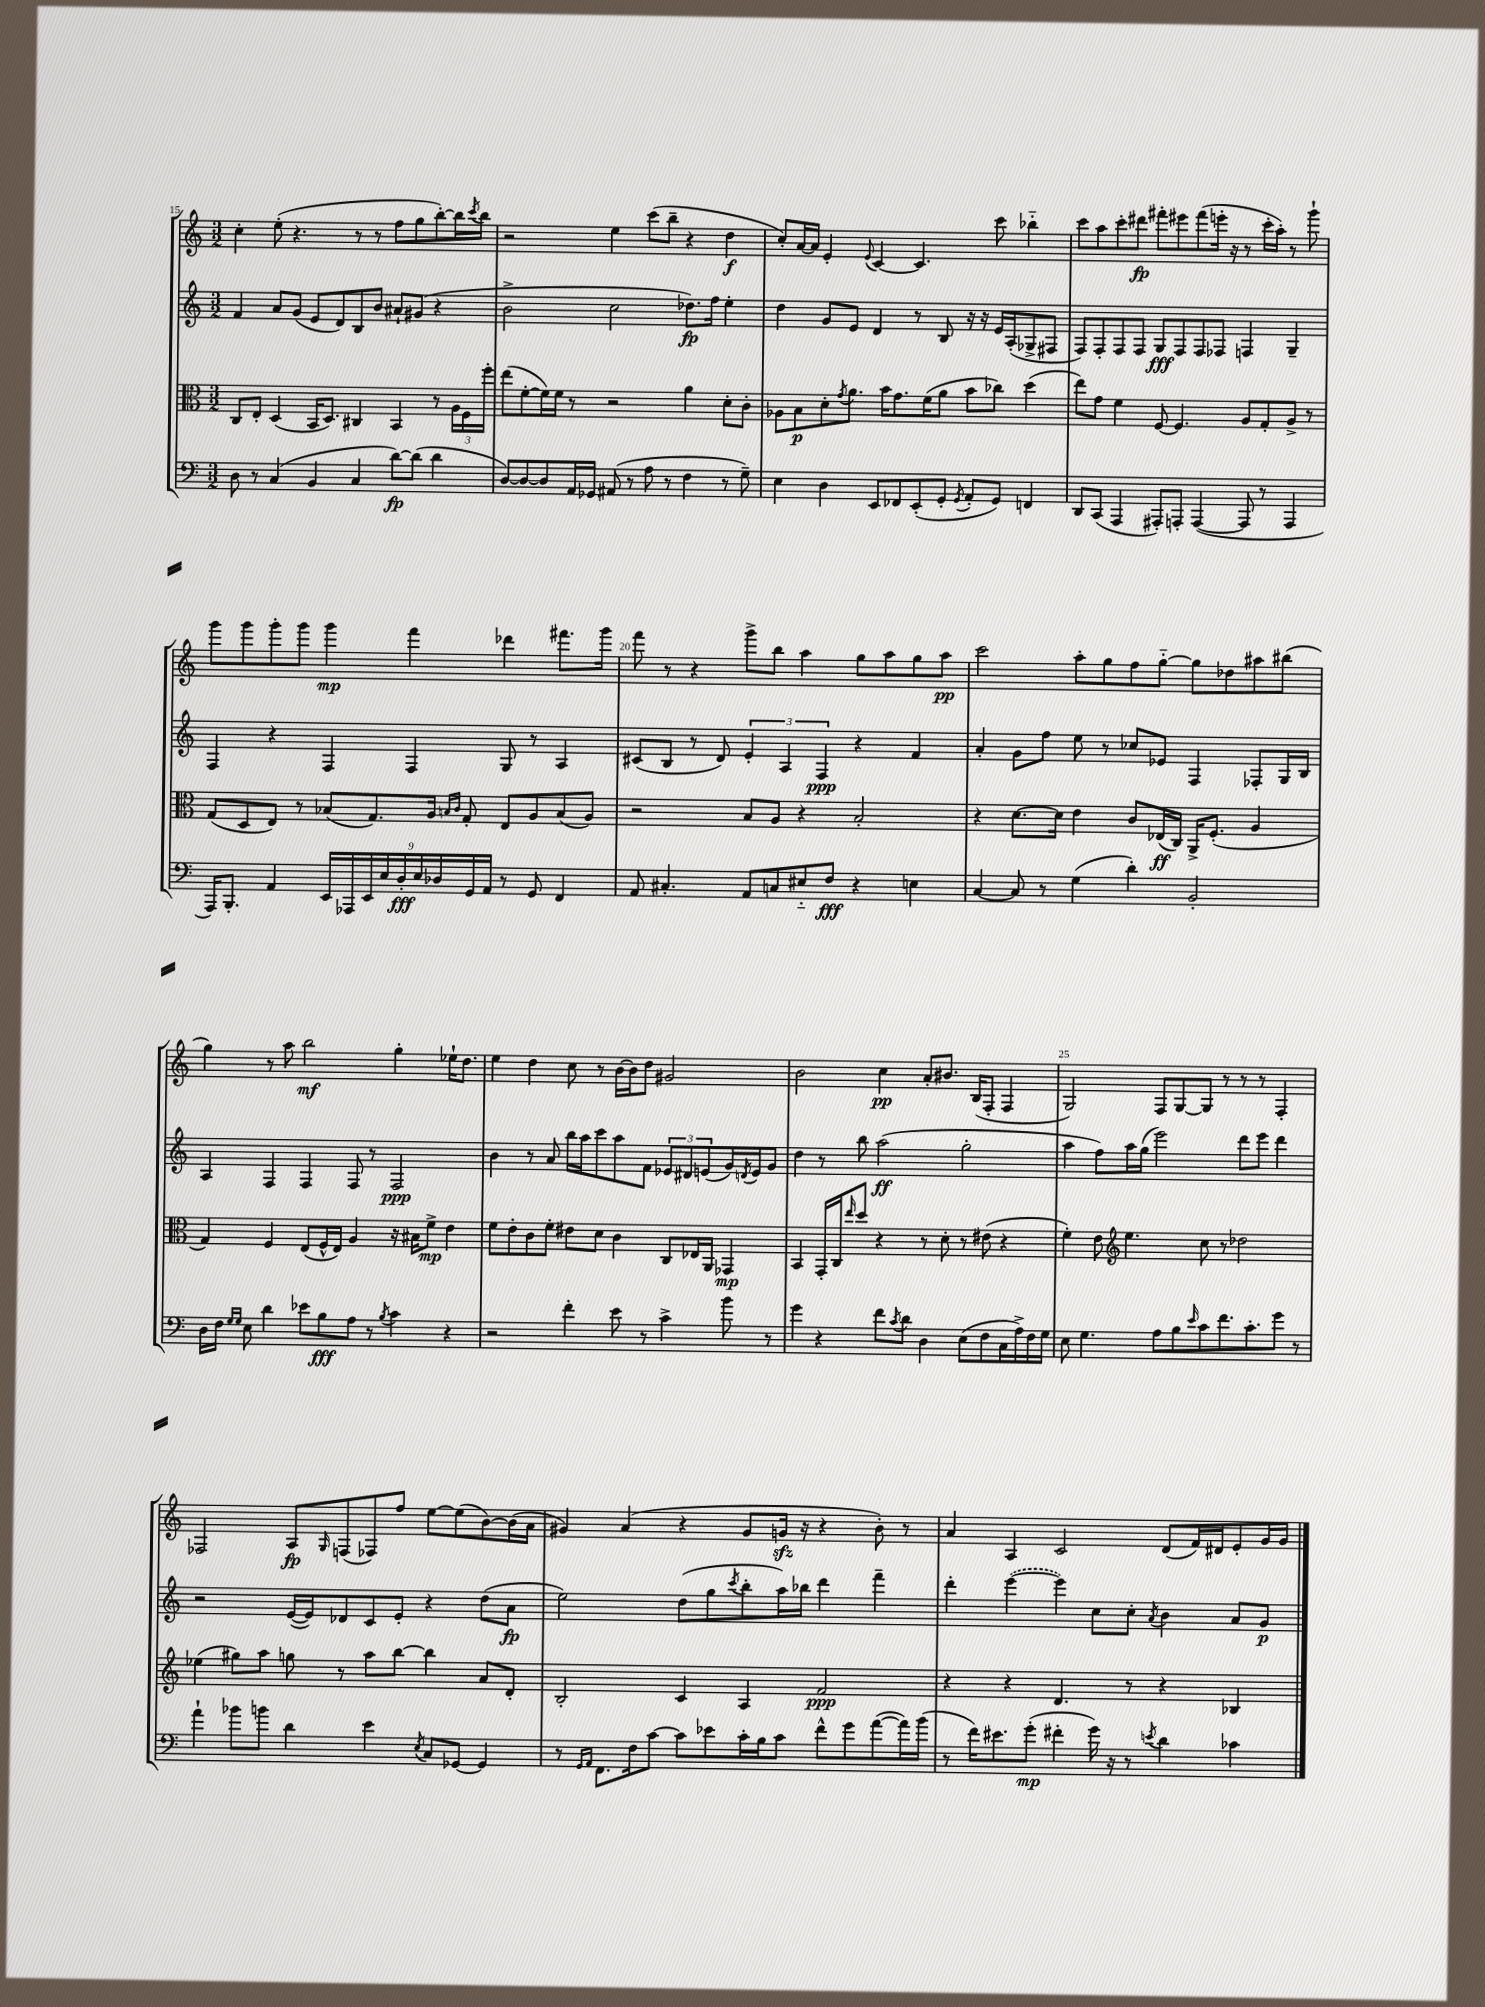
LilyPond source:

<<
\new StaffGroup <<
\new Staff = "s0" {
    \clef treble \key c \major \numericTimeSignature \time 3/2
    c''4-. e''8-.( r4. r8 r8 f''8 g''8 b''8~-.) b''16 \acciaccatura { c'''8 } b''16 |
    r2 e''4 c'''8( b''8-- r4 d''4\f |
    c''8-.) a'16~ a'16 e'4-. \appoggiatura { e'8 } c'4~ c'4. c'''8 bes''4-_ |
    c'''8 a''8 c'''8-. dis'''8\fp fis'''8-. eis'''8 fis'''8( e'''16-. r16 r8 c'''16-. a''16-.) r8 g'''8-! |
    g'''8 g'''8 g'''8-. g'''8 g'''4\mp f'''4 des'''4 fis'''8. g'''16 |
    f'''8 r8 r4 g'''8-> b''8 a''4 g''8 a''8 g''8 a''8\pp |
    c'''2 a''8-. g''8 f''8 g''8~-_ g''8 des''8 ais''8 bis''8( |
    g''4) r8 a''8 b''2\mf g''4-. ees''16-! d''8. |
    e''4 d''4 c''8 r8 b'16~ b'16 d''8 gis'2 |
    b'2 c''4\pp a'8-. bis'8. b16( f8-. f4 |
    g2) f8 g8~ g8 r8 r8 r8 f4-. |
    fes2 a8\fp \grace { g16 } f8( fes8) f''8 e''8~ e''8( b'8~) b'16( a'16 |
    gis'4) a'4( r4 gis'8 g'16\sfz r16 r4 b'8-.) r8 |
    a'4 a4 c'2 d'8( f'16) dis'16 e'8-. g'16 g'16 \bar "|." |
}
\new Staff = "s1" {
    \clef treble \key c \major \numericTimeSignature \time 3/2
    f'4 a'8 g'8( e'8 d'8) b8 b'8 ais'8-! gis'8( r4 |
    b'2-> c''2 des''8.\fp) f''16 e''4-. |
    d''4 g'8 e'8 d'4 r8 b8 r16 r16 e'16 a16-.( ges8-> fis8 |
    f8) f8-. f8 f8 g8\fff f8 f8 fes8 f4 g4-- |
    f4 r4 f4 f4 g8 r8 a4 |
    cis'8( b8 r8 d'8) \tuplet 3/2 { e'4-. a4 f4\ppp } r4 f'4 |
    a'4-. g'8 f''8 e''8 r8 ces''8 ees'8 f4 fes8-. g16 b16 |
    a4 f4 f4 f8 r8 f2\ppp |
    b'4 r8 a'8 b''16 a''16 c'''8 a''8 f'8 \tuplet 3/2 { ees'8 dis'8 e'8( } g'16) \acciaccatura { d'8 } e'16 g'8 |
    d''4 r8 b''8 a''2\ff( g''2-. |
    a''4 f''8) a''16 g''16( e'''2) d'''8 e'''8 d'''4 |
    r2 e'16~( e'16) des'8 c'8 e'8-. r4 d''8( a'8\fp |
    e''2) d''8( g''8 \acciaccatura { c'''8 } b''8-. a''16) bes''16 d'''4 f'''4-- |
    d'''4-. \once \slurDashed e'''4~( e'''4) c''8 c''8-. \acciaccatura { a'8 } b'4 a'8 g'8\p \bar "|." |
}
\new Staff = "s2" {
    \clef alto \key c \major \numericTimeSignature \time 3/2
    c8 e8-. d4( b,16 d8.) cis4 b,4 r8 \tuplet 3/2 { a16 f16 f''16-. } |
    e''8( f'8~-. f'16) f'16 r8 r2 a'4 d'8-. c'8-. |
    aes8 b8\p d'8-. \acciaccatura { g'8 } a'8. b'16 g'8. f'16( a'8 b'8 ces''8) d''4( |
    e''8) g'8 f'4 f8~ f4. a8 g8-. a8-> r8 |
    g8( d8 e8) r8 bes8( g8.) a16 \grace { b16 c'16 } g8-. e8 a8 b8( a8) |
    r2 b8 a8 r4 b2-. |
    r4 d'8.~ d'16 e'4 c'8 ees16\ff( c16) a,16-> f8.-.( a4 |
    g4) f4 e8( f16-^ e16) a4 r16 bis16 f'8->\mp e'4 |
    f'8 e'8-. c'8 f'8-. eis'8 d'8 c'4 c8 ees16 a,16 ges,4\mp |
    b,4 g,16-. c16 \grace { e''16 } d''8 r4 r8 d'8-. r8 eis'8( r4 |
    f'4-.) e'8 \clef treble e''4. c''8 r8 des''2 |
    ees''4( gis''8) a''8 g''8 r8 a''8 b''8~ b''4 a'8 d'8-. |
    b2-. c'4 a4 f'2\ppp |
    r4 r4 d'4. r8 r4 bes4 \bar "|." |
}
\new Staff = "s3" {
    \clef bass \key c \major \numericTimeSignature \time 3/2
    d8 r8 c4( b,4 c4 d'8~\fp) d'8( d'4 |
    d8~) d8~ d8 a,16 ges,16 ais,8( r8 a8 r8 f4 r8 g8--) |
    e4 d4 e,8 fes,8 e,8-.( g,8-. \acciaccatura { g,8 } a,8-. g,8) f,4 |
    d,8 c,8( a,,4 ais,,8-.) a,,8-. a,,4~( a,,8 r8 a,,4 |
    a,,16) b,,8.-. a,4 \tuplet 9/8 { e,16 aes,,16 e,16 e16 d16-.\fff e16 des16 g,16 a,16 } r8 g,8 f,4 |
    a,8 cis4.-. a,8 c8 eis8-_ f8\fff r4 e4 |
    c4~ c8 r8 g4( d'4-.) b,2-. |
    d16 f16 \grace { g16 g16 } e8 d'4 ees'8 b8\fff a8 r8 \acciaccatura { b8 } c'4 r4 |
    r2 f'4-. e'8 r8 c'4-> b'8 r8 |
    g'4 r4 f'8 \acciaccatura { c'8 } d'8 d4 e8( f8 c16 a16->) f16 g16 |
    e8 g4. a8 b8 \grace { e'16 } c'8 f'8. c'8.-. g'8 r8 |
    a'4-! bes'8 b'8 d'4 e'4 \acciaccatura { e8 } c8 ges,8~ ges,4 |
    r8 \grace { g,16 a,16 } f,8. f16 c'8~ c'8 ees'8 c'16-. b16 c'8 f'8-^ g'8 a'8~( a'16) b'16( |
    r8 f'16) eis'8. g'8-.\mp( fis'4-. g'16) r16 r8 \acciaccatura { e'8 } d'4 ces'4 \bar "|." |
}
>>
>>
\layout { \context { \Score currentBarNumber = #15 \override BarNumber.break-visibility = ##(#f #t #t) barNumberVisibility = #(every-nth-bar-number-visible 5) } }
